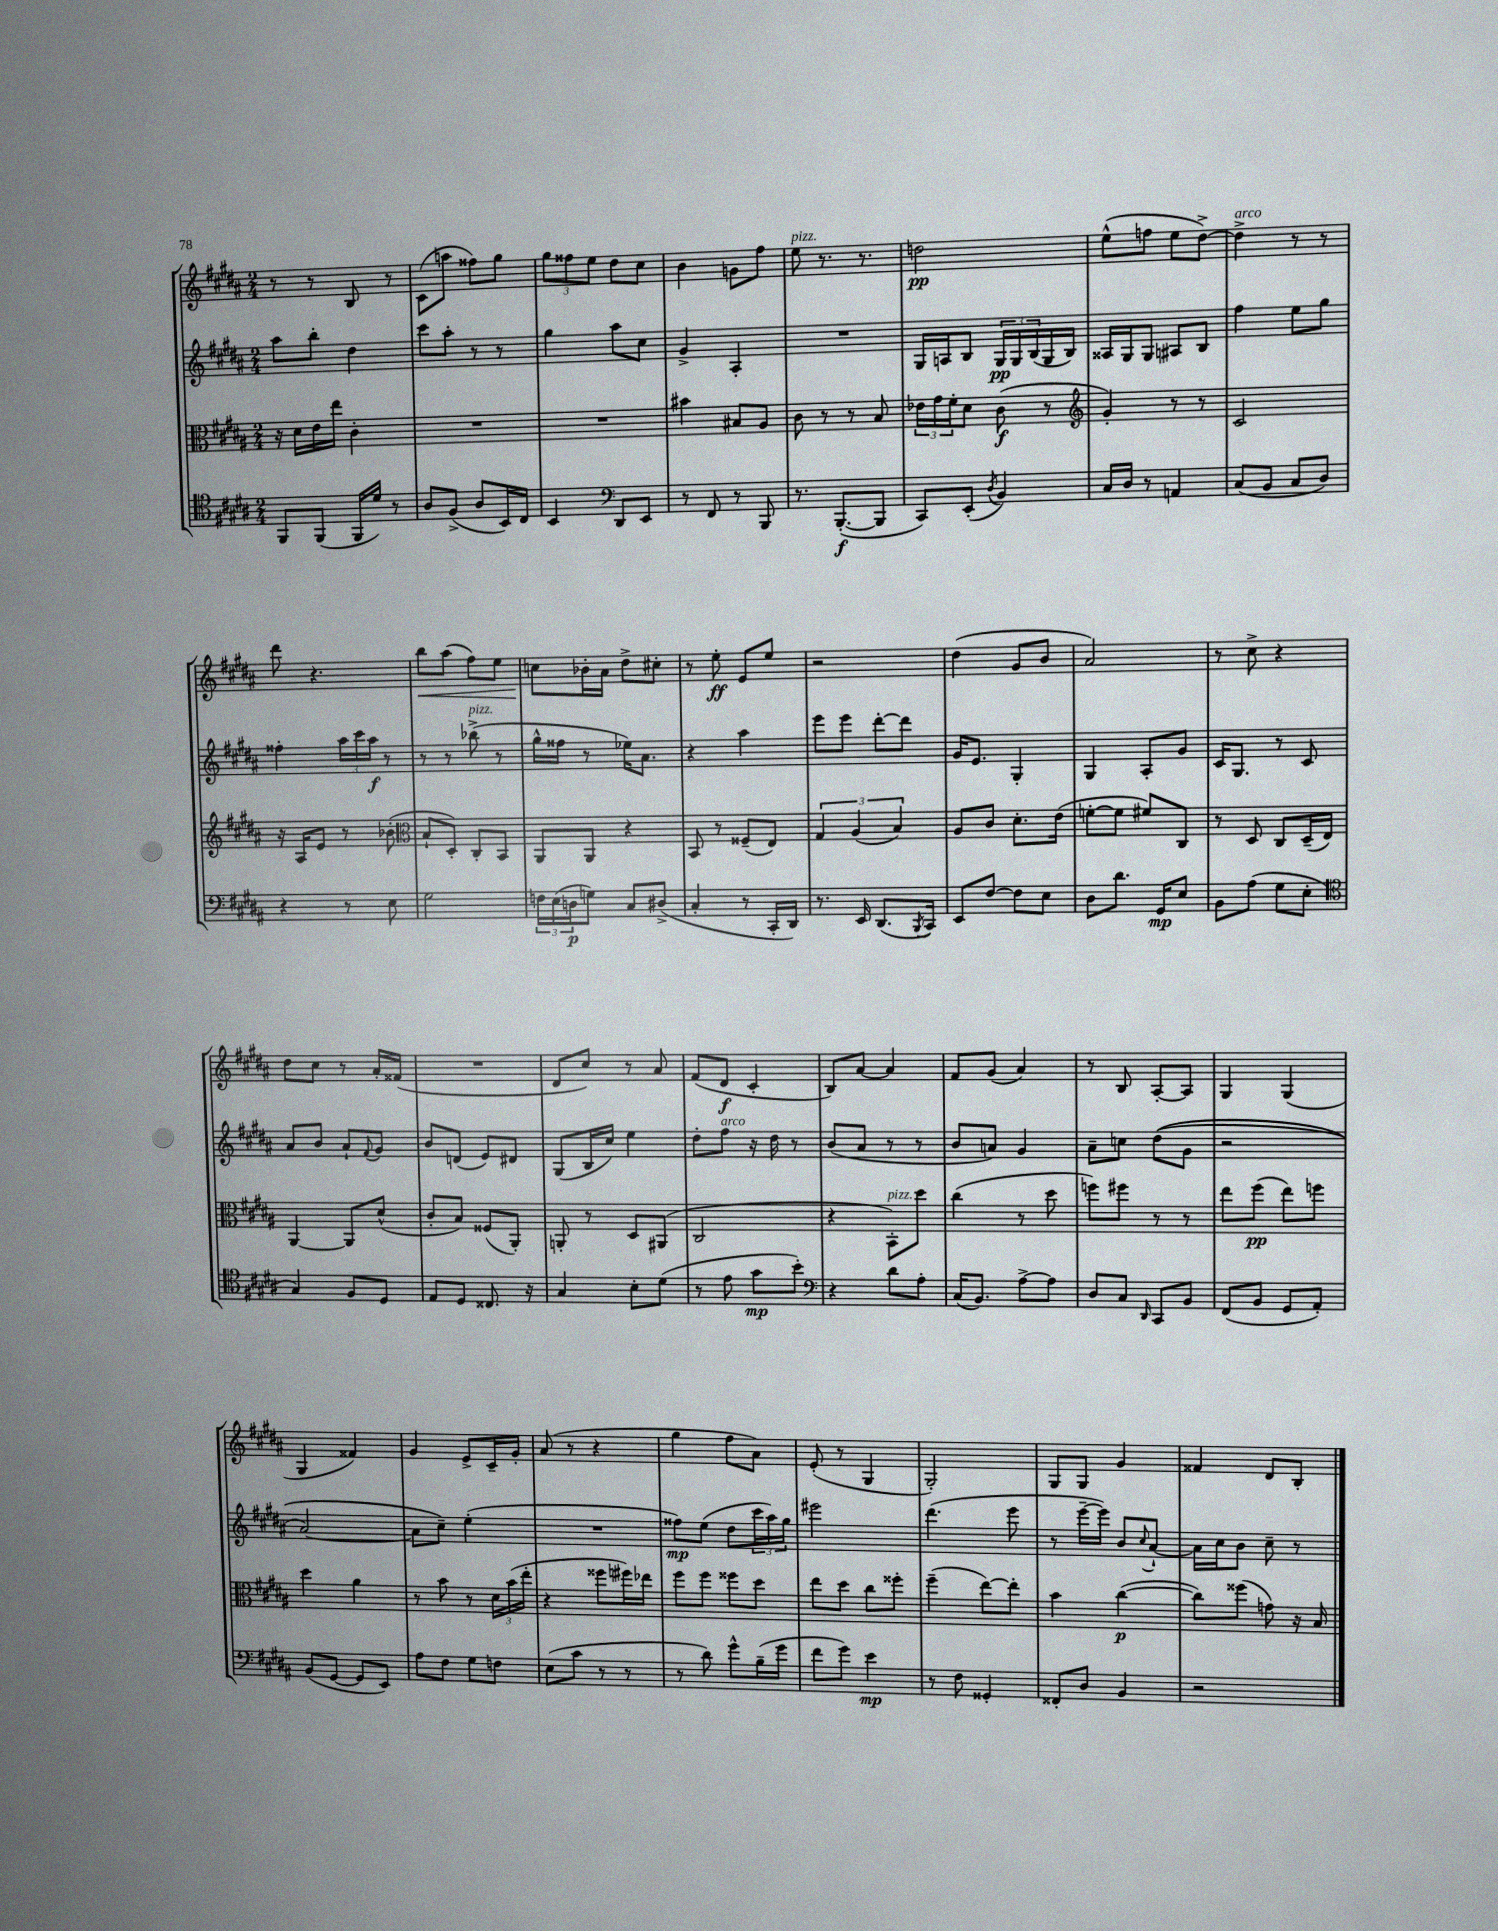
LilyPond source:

<<
\new StaffGroup <<
\new Staff = "s0" {
    \clef treble \key b \major \numericTimeSignature \time 2/4
    r8 r8 b8 r8 |
    cis'8( a''8 fisis''8) gis''8 |
    \tuplet 3/2 { gis''8 fisis''8 e''8 } dis''8 cis''8 |
    b'4 g'8 fis''8 |
    e''8^\markup { \italic "pizz." } r8. r8. |
    d''2\pp |
    e''8-^( f''8 e''8 dis''8~->) |
    dis''4->^\markup { \italic "arco" } r8 r8 |
    dis'''8 r4. |
    b''8\< ais''8( fis''8) e''8 |
    c''8\! bes'16-. ais'16 dis''8-> cis''8-. |
    r8 e''8-.\ff e'8 e''8 |
    r2 |
    dis''4( gis'8 b'8 |
    ais'2) |
    r8 cis''8-> r4 |
    dis''8 cis''8 r8 ais'16-. fisis'16( |
    R2 |
    dis'8 cis''8) r8 ais'8 |
    fis'8( dis'8\f cis'4-. |
    b8) ais'8~ ais'4 |
    fis'8 gis'8( ais'4) |
    r8 b8 ais8~-. ais8 |
    gis4 gis4( |
    gis4 fisis'4) |
    gis'4 e'8-> cis'16-- gis'16-. |
    ais'8( r8 r4 |
    gis''4 fis''8 ais'8) |
    e'8-.( r8 gis4 |
    gis2-.) |
    gis8 gis8 gis'4 |
    fisis'4 dis'8 b8-. \bar "|." |
}
\new Staff = "s1" {
    \clef treble \key b \major \numericTimeSignature \time 2/4
    ais''8 b''8-. dis''4 |
    cis'''8 ais''8-. r8 r8 |
    gis''4 ais''8 cis''8 |
    gis'4-> ais4-. |
    R2 |
    gis16 a16 b8 \tuplet 3/2 { gis16\pp gis16 b16( } gis16 b16) |
    aisis16 gis16 gis8 ais8 b8 |
    fis''4 e''8 gis''8 |
    fisis''4-. \tuplet 3/2 { ais''16 cis'''16 ais''16\f } r8 |
    r8 r8 bes''8->^\markup { \italic "pizz." }( r8 |
    gis''16-^ fisis''16 r8 ees''16) ais'8. |
    r4 ais''4 |
    e'''8 e'''8 dis'''8~-. dis'''8 |
    gis'16 e'8. gis4-. |
    gis4 ais8-. gis'8 |
    cis'16 gis8. r8 cis'8 |
    ais'8 b'8 ais'8-! \appoggiatura { fis'8 } gis'8 |
    b'8 d'8( e'8) dis'8 |
    gis8( b16 cis''16) e''4 |
    dis''8-. fis''8^\markup { \italic "arco" } r16 dis''16 r8 |
    b'8( ais'8 r8 r8 |
    b'8 a'8) gis'4 |
    ais'8-- c''8 dis''8(\( gis'8 |
    r2 |
    ais'2~) |
    ais'8 cis''8--\) e''4-.( |
    R2 |
    fisis''8\mp) e''8( dis''8 \tuplet 3/2 { cis'''16 ais''16) gis''16 } |
    eis'''2 |
    dis'''4.( e'''8 |
    r8 e'''16~-- e'''16) b'8 \appoggiatura { cis''8 } ais'8~-! |
    ais'16 cis''16 b'8 cis''8-- r8 \bar "|." |
}
\new Staff = "s2" {
    \clef alto \key b \major \numericTimeSignature \time 2/4
    r16 dis'16 e'16 e''16 cis'4-. |
    R2 |
    R2 |
    bis'4 bis8 ais8 |
    cis'8 r8 r8 b8 |
    \tuplet 3/2 { ees'16 gis'16 fis'16-. } dis'8 cis'8\f( r8 |
    \clef treble gis'4-.) r8 r8 |
    cis'2 |
    r16 ais16 e'8 r8 bes'8-.( |
    \clef alto b8-! dis8-.) cis8-. b,8 |
    ais,8 ais,8 r4 |
    b,8 r8 fisis8--( e8) |
    \tuplet 3/2 { gis4 ais4( b4) } |
    ais8 cis'8 dis'8.-. e'16( |
    f'8~-. f'8 fis'8) cis8 |
    r8 dis8 cis8 dis16--( e16) |
    ais,4~ ais,8 dis'8-^( |
    cis'8-. b8) fisis8( ais,8-.) |
    a,8-. r8 dis8 ais,8( |
    cis2 |
    r4 b,8-.^\markup { \italic "pizz." }) dis''8 |
    cis''4( r8 dis''8 |
    f''8) fis''8 r8 r8 |
    e''8 fis''8\pp( e''8) f''8 |
    dis''4 ais'4 |
    r8 b'8 r8 \tuplet 3/2 { dis'16 b'16( e''16-. } |
    r4 fisis''8 fis''16) ees''16 |
    fis''8 fis''8 fisis''8 dis''8 |
    e''8 dis''8 cis''8 fisis''8-. |
    fis''4--( e''8~) e''8-. |
    b'4 cis''4~\p( |
    cis''8) fisis''8( g'8) r16 b16 \bar "|." |
}
\new Staff = "s3" {
    \clef tenor \key b \major \numericTimeSignature \time 2/4
    fis,8 fis,8( fis,16 dis'16) r8 |
    ais8 fis8->( ais8 b,16) cis16 |
    b,4 \clef bass dis,8 e,8 |
    r8 fis,8 r8 b,,8 |
    r8. b,,8.~-.\f( b,,8 |
    cis,8) e,8-.( \acciaccatura { dis8 } b,4) |
    cis16 dis16 r8 a,4 |
    cis8( b,8 cis8 dis8) |
    r4 r8 e8 |
    gis2 |
    \tuplet 3/2 { f16 e16( d16\p } g8) cis8 dis8->( |
    cis4-. r8 cis,16-. dis,16) |
    r8. e,16 dis,8.( \acciaccatura { b,,8 } cis,16) |
    e,8 fis8~ fis8 e8 |
    dis8 dis'8. gis,16\mp e8 |
    b,8 ais8( gis8 e8-. |
    \clef tenor gis4) fis8 dis8 |
    e8 dis8 cisis8. r16 |
    gis4 b8-. dis'8( |
    r8 e'8 gis'8\mp b'8-.) |
    \clef bass r4 dis'8 ais8-. |
    cis16( b,8.) ais8~-> ais8 |
    dis8 cis8 \grace { dis,16 } cis,8 b,8 |
    fis,8( b,8 gis,8 ais,8-.) |
    b,8( gis,8~ gis,8 e,8) |
    ais8 fis8 gis8 f8 |
    e8( cis'8 r8 r8 |
    r8 dis'8) gis'8-^ b16--( gis'16 |
    fis'8 gis'8) e'4\mp |
    r8 fis8 gisis,4-. |
    fisis,8-. dis8 b,4 |
    r2 \bar "|." |
}
>>
>>
\layout { \context { \Score \remove "Bar_number_engraver" } }
